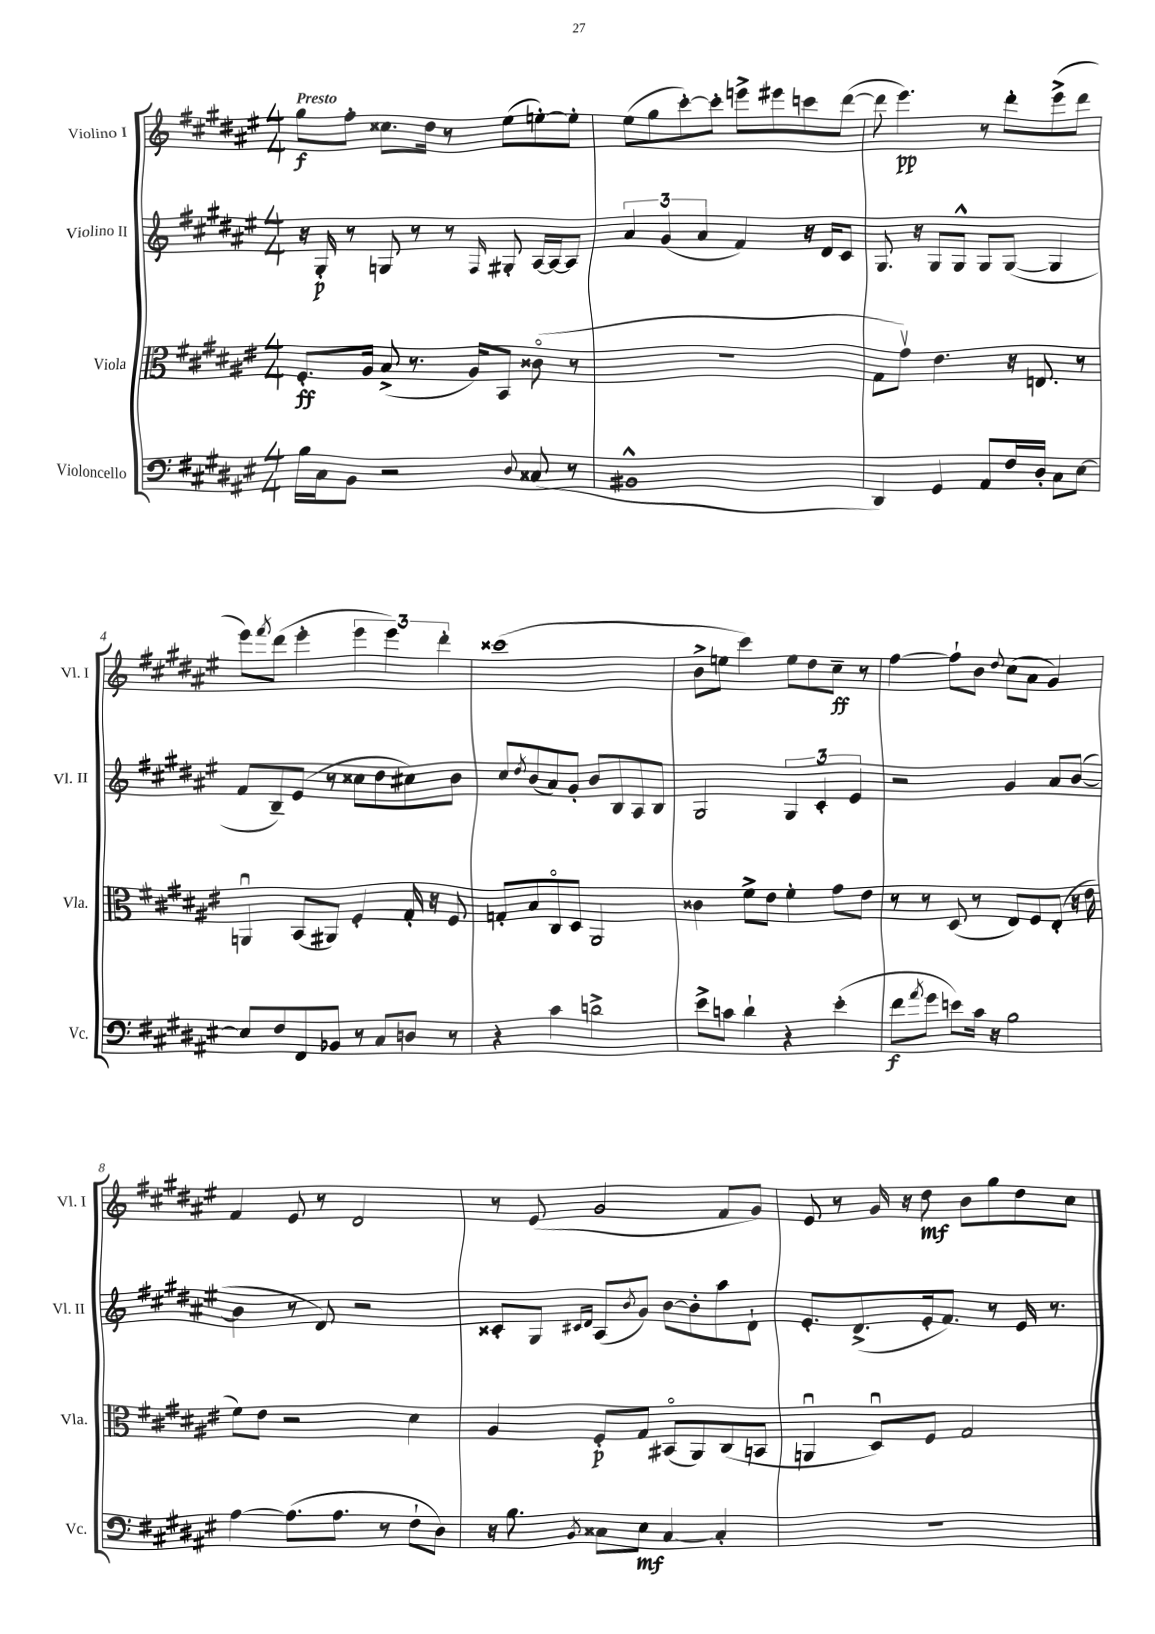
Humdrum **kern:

**kern	**kern	**kern	**kern
*staff4	*staff3	*staff2	*staff1
*clefF4	*clefC3	*clefG2	*clefG2
*k[f#c#g#d#a#e#]	*k[f#c#g#d#a#e#]	*k[f#c#g#d#a#e#]	*k[f#c#g#d#a#e#]
*M4/4	*M4/4	*M4/4	*M4/4
16B	8.F#'	16r	8gg#
16C#	.	16G#'	.
8BB	.	8r	8ff#'
.	16A#	.	.
2r	(8B^	8G	8.cc##
.	8.r	8r	.
.	.	.	16dd#
.	.	8r	8r
.	16A#)	.	.
.	.	16qqF#	.
.	8BB	8G#'	(8ee#
8qqD#	.	.	.
(8C##	(8c##o	[16A#	[8ee')
.	.	16A#_	.
8r	8r	8A#]	8ee']
=	=	=	=
1BB#^^	1r	6a#	(8ee#
.	.	.	8gg#
.	.	(6g#	.
.	.	.	[8ccc#')
.	.	6a#	.
.	.	.	8ccc#']
.	.	4f#)	8eee^
.	.	.	8eee#
.	.	16r	8ccc
.	.	16d#	.
.	.	8c#	([8ddd#
=	=	=	=
4DD#)	8G#	8.G#	8ddd#]
.	8g#v)	.	4.eee#)
.	.	16r	.
4GG#	4.e#	8G#	.
.	.	8G#^^	.
8AA#	.	8G#	8r
16F#	16r	([8G#	8ddd#'
16D#'	8.E	.	.
8C#	.	4G#]	(8eee#^
[8E#	8r	.	8ddd#
=	=	=	=
8E#]	4AAu	8f#	8eee#)
.	.	.	8qfff#
8F#	.	8B~)	(8ddd#
8FF#	(8BB	(8e#	4eee#'
8BB-	8AA#)	8r	.
8r	4F#'	8cc##	6eee#
8C#	.	8dd#	.
.	.	.	6eee#)
8D	16G#'	8cc#)	.
.	16r	.	.
.	.	.	6ddd#'
8r	8F#	8b	.
=	=	=	=
4r	8G'	8cc#	(1ccc##
.	.	8qdd#	.
.	8B	(8b	.
4c#	8C#o	8a#)	.
.	8D#	8g#'	.
2d^	2AA#	8b	.
.	.	8B	.
.	.	8A#	.
.	.	8B	.
=	=	=	=
8e#^	4c##	2G#	8b^
8c	.	.	8ee
4d#`	8f#^	.	4ccc#)
.	8e#	.	.
4r	4f#'	6G#	8ee
.	.	.	8dd#
.	.	6c#'	.
(4e#'	8g#	.	8cc#~
.	.	6e#	.
.	8e#	.	8r
=	=	=	=
8f#	8r	2r	[4ff#
8qa#	.	.	.
8g#	8r	.	.
8e)	(8D#	.	8ff#`]
16c#	8r	.	8b
16r	.	.	.
.	.	.	8qqdd#
2B	8E#)	4g#	(8cc#
.	8F#	.	8a#
.	(8E#'	8a#	4g#)
.	16r	([8b	.
.	16e#	.	.
=	=	=	=
[4A#	8f#)	4b]	4f#
.	8e#	.	.
(8.A#]	2r	8r	8e#
.	.	8d#)	8r
8.A#	.	.	.
.	.	2r	2d#
8r	.	.	.
8F#`	4d#	.	.
8D#)	.	.	.
=	=	=	=
16r	4A#	8c##'	8r
8.B	.	.	.
.	.	8G#	(8e#
.	.	16qqc#	.
8qBB	.	16qqd#	.
8C##	8F#'	(8A#	2g#
.	.	8qb	.
8E#	8G#	8g#)	.
[4C##	(8BB#o	[8b	.
.	8AA#)	8b']	.
4C##']	(8C#	8aa#	8f#
.	8BB	8d#`	8g#)
=	=	=	=
1r	4AAu	8.e#'	8e#
.	.	.	8r
.	.	(8.d#^	.
.	8D#u)	.	16g#
.	.	.	16r
.	8F#	16e#'	8dd#
.	.	8.f#)	.
.	2G#	.	8b
.	.	8r	8gg#
.	.	16e#	8dd#
.	.	8.r	.
.	.	.	8cc#
==	==	==	==
*-	*-	*-	*-
